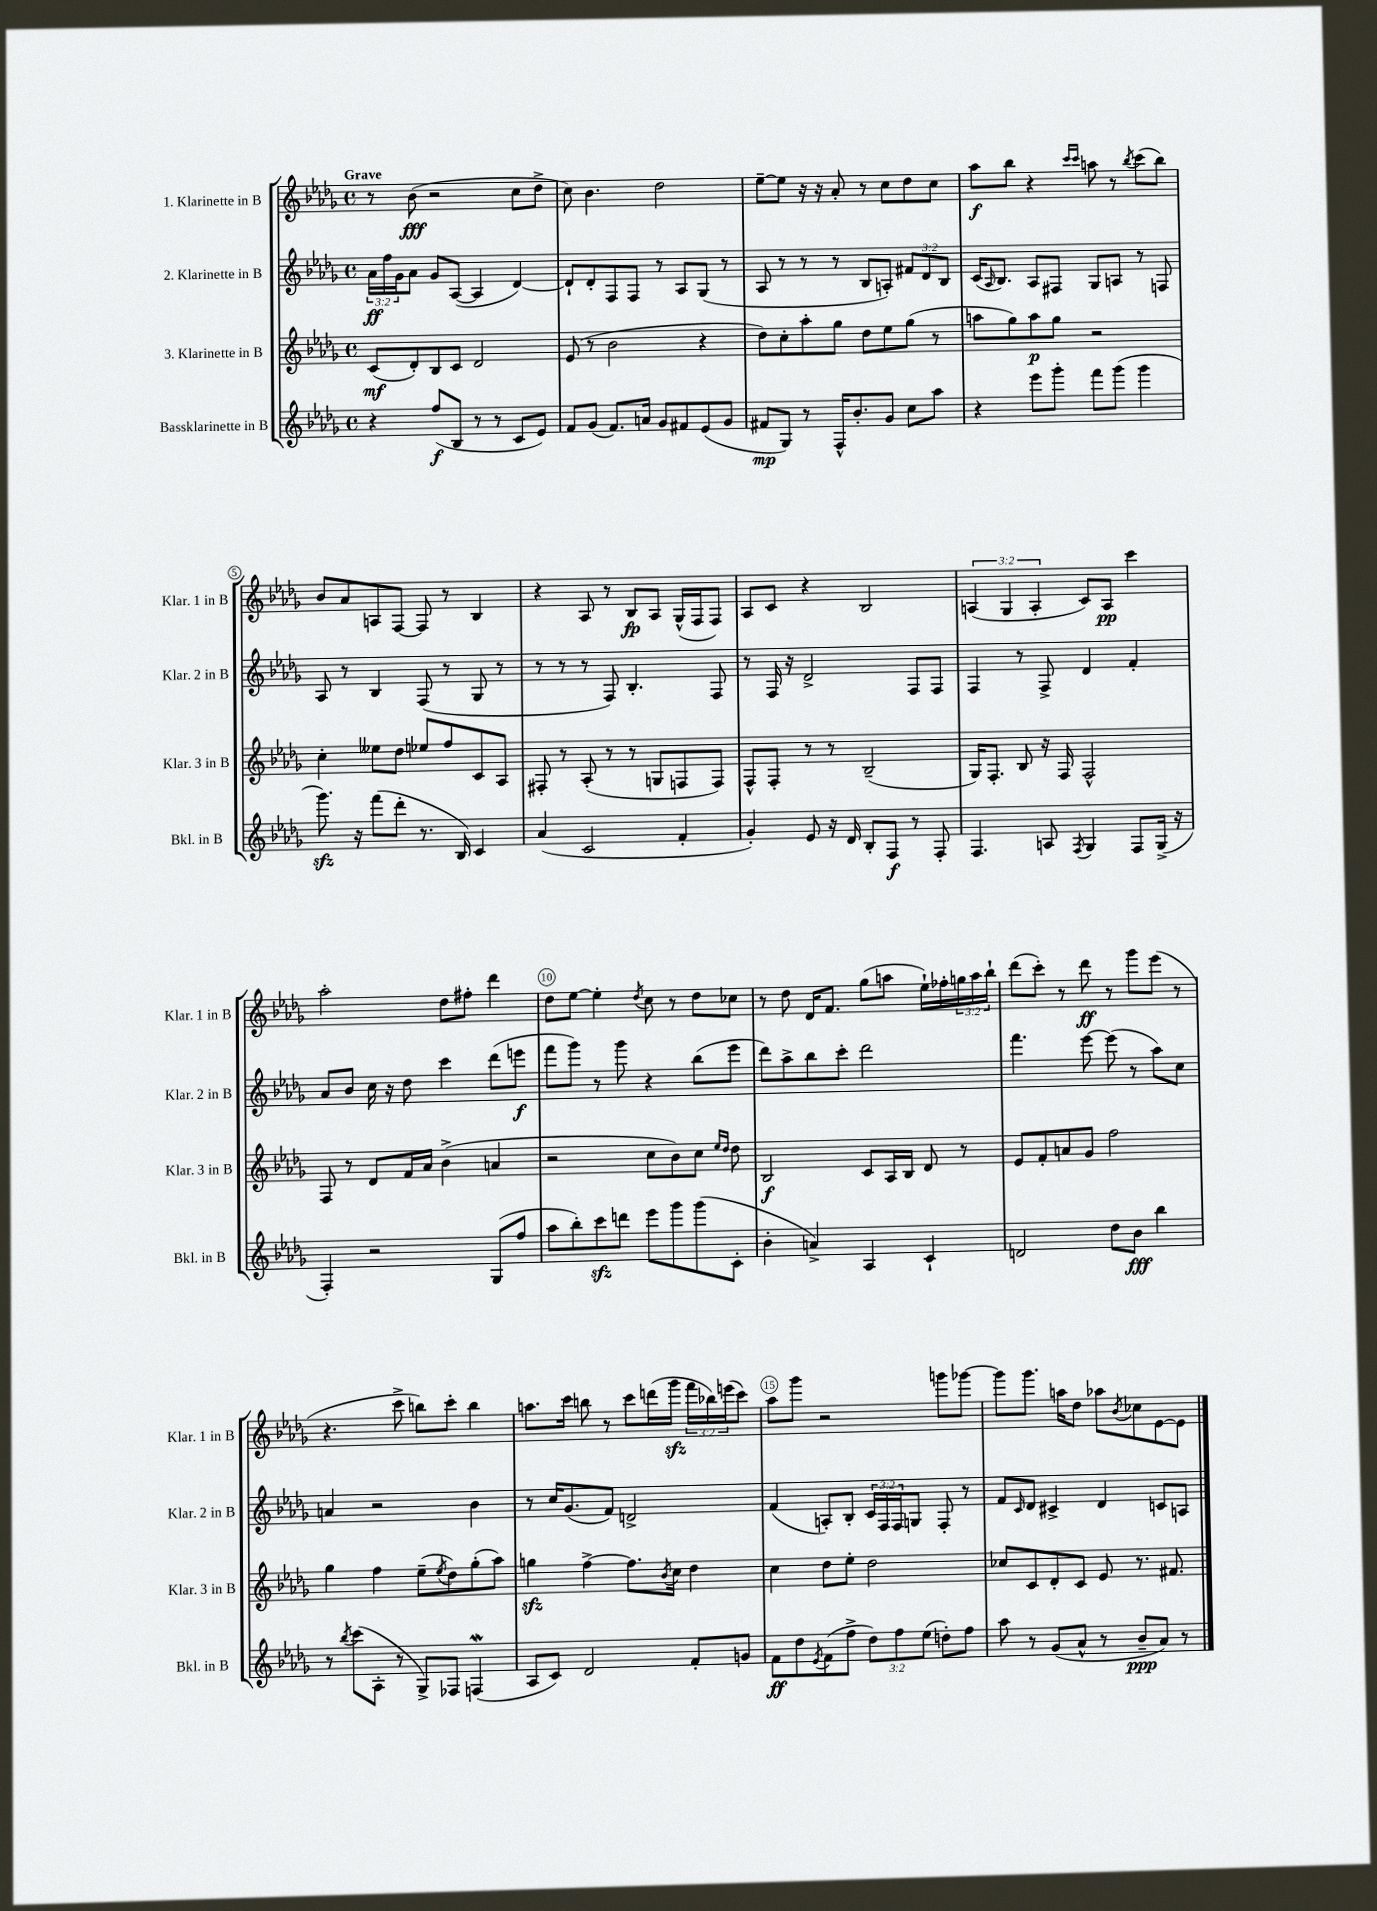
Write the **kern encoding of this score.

**kern	**dynam	**kern	**dynam	**kern	**dynam	**kern	**dynam
*part4	*part4	*part3	*part3	*part2	*part2	*part1	*part1
*staff4	*staff4	*staff3	*staff3	*staff2	*staff2	*staff1	*staff1
*I"Bassklarinette in B	*	*I"3. Klarinette in B	*	*I"2. Klarinette in B	*	*I"1. Klarinette in B	*
*I'Bkl. in B	*	*I'Klar. 3 in B	*	*I'Klar. 2 in B	*	*I'Klar. 1 in B	*
*clefG2	*	*clefG2	*	*clefG2	*	*clefG2	*
*k[b-e-a-d-g-]	*	*k[b-e-a-d-g-]	*	*k[b-e-a-d-g-]	*	*k[b-e-a-d-g-]	*
*M4/4	*	*M4/4	*	*M4/4	*	*M4/4	*
*met(c)	*	*met(c)	*	*met(c)	*	*met(c)	*
=1	=1	=1	=1	=1	=1	=1	=1
!	!	!	!	!	!	!LO:TX:a:B:t=Grave	!
4r	.	(8c/L	mf	24a-\LL	ff	8r	.
.	.	.	.	24ff\	.	.	.
.	.	.	.	24g-\J	.	.	.
.	.	8d-'/)	.	8a-\J	.	(8b-\	fff
(8ff/L	f	8B-/	.	8g-/L	.	2r	.
8B-/J	.	8c/J	.	([8A-/J	.	.	.
8r	.	2d-/	.	4A-/]	.	.	.
8r	.	.	.	.	.	.	.
8c/L	.	.	.	[4d-/)	.	8cc\L	.
8e-/J)	.	.	.	.	.	8dd-^\J	.
=2	=2	=2	=2	=2	=2	=2	=2
8f/L	.	(8e-/	.	8d-`/L]	.	8cc\)	.
(8g-/J	.	8r	.	8d-'/	.	4.b-\	.
8.f/L)	.	2b-\	.	8F/	.	.	.
.	.	.	.	8F/J	.	.	.
16an/Jk	.	.	.	.	.	.	.
8g-/L	.	.	.	8r	.	2dd-\	.
8f#X/	.	.	.	8A-/L	.	.	.
(8e-/	.	4r	.	(8G-/J	.	.	.
8g-/J	.	.	.	8r	.	.	.
=3	=3	=3	=3	=3	=3	=3	=3
8f#X/L	mp	8dd-\L)	.	8A-/	.	[8ee-~\L	.
8G-/J)	.	8cc'\	.	8r	.	8ee-\J]	.
8r	.	8aa-'\	.	8r	.	16r	.
.	.	.	.	.	.	16r	.
16F^^/KL	.	8gg-\J	.	8r	.	8a-'/	.
8.b-'/	.	.	.	.	.	.	.
.	.	8dd-\L	.	8B-/L	.	8r	.
8g-/J	.	8ee-\	.	8An'/J)	.	8cc\L	.
8cc\L	.	(8gg-\J	.	12f#X/L	.	8dd-\	.
.	.	.	.	12d-/	.	.	.
8aa-\J	.	8r	.	.	.	8cc\J	.
.	.	.	.	12B-/J	.	.	.
=4	=4	=4	=4	=4	=4	=4	=4
4r	.	8aan\L	.	(16c/KL	.	8aa-\L	f
.	.	.	.	16qqA-/	.	.	.
.	.	.	.	8.B-/J)	.	.	.
.	.	8gg-\)	.	.	.	8bb-\J	.
8eee-\L	.	8aa\	p	8A-/L	.	4r	.
8ggg-'\J	.	8gg-\J	.	8F#X/J	.	.	.
.	.	.	.	.	.	16qqccc/LL	.
.	.	.	.	.	.	16qqccc/JJ	.
8fff\L	.	2r	.	8G-/L	.	8aan\	.
(8ggg-\J	.	.	.	8An/J	.	8r	.
.	.	.	.	.	.	8qbb-/	.
4ggg-\	.	.	.	8r	.	(8ccc\L	.
.	.	.	.	8Fn/	.	8bb-\J)	.
!!LO:LB:g=z
=5	=5	=5	=5	=5	=5	=5	=5
8.ggg-zz\)	.	4cc'\	.	8A-/	.	8b-/L	.
.	.	.	.	8r	.	8a-/	.
16r	.	.	.	.	.	.	.
(8fff\L	.	8ee--X\L	.	4B-/	.	8An/	.
8ddd-'\J	.	8dd-\J	.	.	.	[8F/J	.
8.r	.	8ee-X/L	.	(8F/	.	8F/]	.
.	.	8ff/	.	8r	.	8r	.
16B-/)	.	.	.	.	.	.	.
4c/	.	8c/	.	8G-/	.	4B-/	.
.	.	8A-/J	.	8r	.	.	.
=6	=6	=6	=6	=6	=6	=6	=6
(4a-/	.	8F#X'/	.	8r	.	4r	.
.	.	8r	.	8r	.	.	.
2c/	.	(8A-'/	.	8r	.	8A-/	.
.	.	8r	.	8F/)	.	8r	.
.	.	8r	.	4.B-'/	.	8B-/L	fp
.	.	8Gn/L	.	.	.	8A-/J	.
4f'/	.	8Fn/	.	.	.	(16G-^^/LL	.
.	.	.	.	.	.	16F/J	.
.	.	8F/J)	.	8F/	.	8F/J)	.
=7	=7	=7	=7	=7	=7	=7	=7
4g-'/)	.	8F^^/L	.	8r	.	8A-/L	.
.	.	8F'/J	.	16F/	.	8c/J	.
.	.	.	.	16r	.	.	.
8e-/	.	8r	.	2d-^/	.	4r	.
16r	.	8r	.	.	.	.	.
16d-/	.	.	.	.	.	.	.
8B-'/L	.	(2B-~/	.	.	.	2B-/	.
8F/J	f	.	.	.	.	.	.
8r	.	.	.	8F/L	.	.	.
8F'/	.	.	.	8F/J	.	.	.
=8	=8	=8	=8	=8	=8	=8	=8
4.F/	.	16G-/KL)	.	4F/	.	(6An/	.
.	.	8.F'/J	.	.	.	.	.
.	.	.	.	.	.	6G-/	.
.	.	8B-/	.	8r	.	.	.
.	.	.	.	.	.	6A'/	.
8An/	.	16r	.	8F^/	.	.	.
.	.	16F/	.	.	.	.	.
8qF/	.	.	.	.	.	.	.
4G-/	.	2F^^/	.	4d-/	.	8c/L)	.
.	.	.	.	.	.	8A/J	pp
8F/L	.	.	.	4f'/	.	4ccc\	.
(16G-^/Jk	.	.	.	.	.	.	.
16r	.	.	.	.	.	.	.
!!LO:LB:g=z
=9	=9	=9	=9	=9	=9	=9	=9
4F'/)	.	8F/	.	8a-/L	.	2aa-'\	.
.	.	8r	.	8b-/J	.	.	.
2r	.	8d-/L	.	16cc\	.	.	.
.	.	.	.	16r	.	.	.
.	.	16f/L	.	8dd-\	.	.	.
.	.	16a-/JJ	.	.	.	.	.
.	.	(4b-^\	.	4ccc\	.	8dd-\L	.
.	.	.	.	.	.	8ff#X'\J	.
(8G-/L	.	4an/	.	(8ddd-\L	.	4ddd-\	.
8ff/J	.	.	.	8eeen\J	f	.	.
=10	=10	=10	=10	=10	=10	=10	=10
8aa-\L	.	2r	.	8fff\L	.	8dd-\L	.
8bb-'\)	.	.	.	8ggg-\J)	.	[8ee-\J	.
8ccczz\	.	.	.	8r	.	4ee-'\]	.
8dddn\J	.	.	.	8ggg-\	.	.	.
.	.	.	.	.	.	8qdd-/	.
8eee-\L	.	8cc\L	.	4r	.	8cc\	.
8ggg-\	.	8b-\)	.	.	.	8r	.
(8ggg-\	.	8cc\J	.	(8bb-\L	.	8dd-\L	.
.	.	16qqee-/LL	.	.	.	.	.
.	.	16qqdd-/JJ	.	.	.	.	.
8c'\J	.	8dd-\	.	8eee-\J	.	8cc-X\J	.
=11	=11	=11	=11	=11	=11	=11	=11
4b-'\	.	2B-/	f	8ddd-\L)	.	8r	.
.	.	.	.	8aa-^\	.	8dd-\	.
4an^/)	.	.	.	8bb-\	.	16d-/KL	.
.	.	.	.	.	.	8.f/J	.
.	.	.	.	8ccc'\J	.	.	.
4A-/	.	8c/L	.	2ddd-\	.	(8gg-\L	.
.	.	16A-/L	.	.	.	8aan\J	.
.	.	16B-/JJ	.	.	.	.	.
4c`/	.	8d-/	.	.	.	16ee-`\LL)	.
.	.	.	.	.	.	16ff-X'\	.
.	.	8r	.	.	.	24ggn\	.
.	.	.	.	.	.	24aa\	.
.	.	.	.	.	.	24bb-`\JJ	.
=12	=12	=12	=12	=12	=12	=12	=12
2dn/	.	8e-/L	.	4.fff\	.	(8ddd-\L	.
.	.	8f'/	.	.	.	8ccc'\J)	.
.	.	8an/	.	.	.	8r	.
.	.	8g-/J	.	[8eee-\	.	8ddd-\	ff
8dd-\L	.	2ff\	.	(8eee-\]	.	8r	.
8b-\J	fff	.	.	8r	.	8ggg-\L	.
4bb-\	.	.	.	8aa-\L)	.	(8eee-\J	.
.	.	.	.	8cc\J	.	8r	.
!!LO:LB:g=z
=13	=13	=13	=13	=13	=13	=13	=13
8r	.	4gg-\	.	4an/	.	4.r	.
8qbb-/	.	.	.	.	.	.	.
(8ccc\L	.	.	.	.	.	.	.
8A-'\J	.	4ff\	.	2r	.	.	.
8r	.	.	.	.	.	8ccc^\	.
8G-^/L)	.	(8ee-~\L	.	.	.	8bbn\L)	.
.	.	8qee-/	.	.	.	.	.
8F-X/J	.	8dd-\)	.	.	.	8ccc'\J	.
(4FnW/	.	(8gg-'\	.	4b-\	.	4bb\	.
.	.	8aa-\J)	.	.	.	.	.
=14	=14	=14	=14	=14	=14	=14	=14
8A-/L	.	4ggnzz\	.	8r	.	8.aan\L	.
8c/J)	.	.	.	16cc/KL	.	.	.
.	.	.	.	(8.g-/	.	16ccc\Jk	.
2d-/	.	[4ff^\	.	.	.	8bbn\	.
.	.	.	.	8f/J)	.	8r	.
.	.	8.ff\L]	.	2dn^/	.	8ccc\L	.
.	.	.	.	.	.	(16dddn\L	.
.	.	8qb-/	.	.	.	.	.
.	.	16cc\Jk	.	.	.	16ggg-zz\JJ	.
8f'/L	.	4dd-\	.	.	.	24fff\LL	.
.	.	.	.	.	.	24bb-X\)	.
.	.	.	.	.	.	(24eeen\J	.
8gn/J	.	.	.	.	.	8ccc\J)	.
=15	=15	=15	=15	=15	=15	=15	=15
8f\L	ff	4cc\	.	(4f/	.	8aa-\L	.
8dd-\	.	.	.	.	.	8ggg-\J	.
8qe-/	.	.	.	.	.	.	.
(8f\	.	8dd-\L	.	8An'/L)	.	2r	.
8ff^\J	.	8ee-'\J	.	8B-'/J	.	.	.
12dd-\L)	.	2dd-\	.	24c/LL	.	.	.
.	.	.	.	24F/	.	.	.
12ff\	.	.	.	24F/J	.	.	.
.	.	.	.	8Gn/J	.	.	.
(12ee-\J	.	.	.	.	.	.	.
8ddn'\L)	.	.	.	8F'/	.	8gggn\L	.
8ff\J	.	.	.	8r	.	[8ggg-X\J	.
=16	=16	=16	=16	=16	=16	=16	=16
8aa-\	.	8cc-X/L	.	8f/L	.	8ggg-\L]	.
.	.	.	.	16qqc/	.	.	.
8r	.	8c/	.	8d-/J	.	8.ggg-\J	.
(8g-/L	.	8d-'/	.	4c#X^/	.	.	.
.	.	.	.	.	.	16aan\KL	.
8a-^^/J	.	8c/J	.	.	.	8dd-\J	.
8r	.	8e-/	.	4d-/	.	8aa-X\L	.
.	.	.	.	.	.	8qb-/	.
8b-~/L	ppp	8.r	.	.	.	8cc-X\	.
8a-/J)	.	.	.	8cn/L	.	[8e-\	.
.	.	8.f#X/	.	.	.	.	.
8r	.	.	.	8An/J	.	8e-\J]	.
==	==	==	==	==	==	==	==
*-	*-	*-	*-	*-	*-	*-	*-
